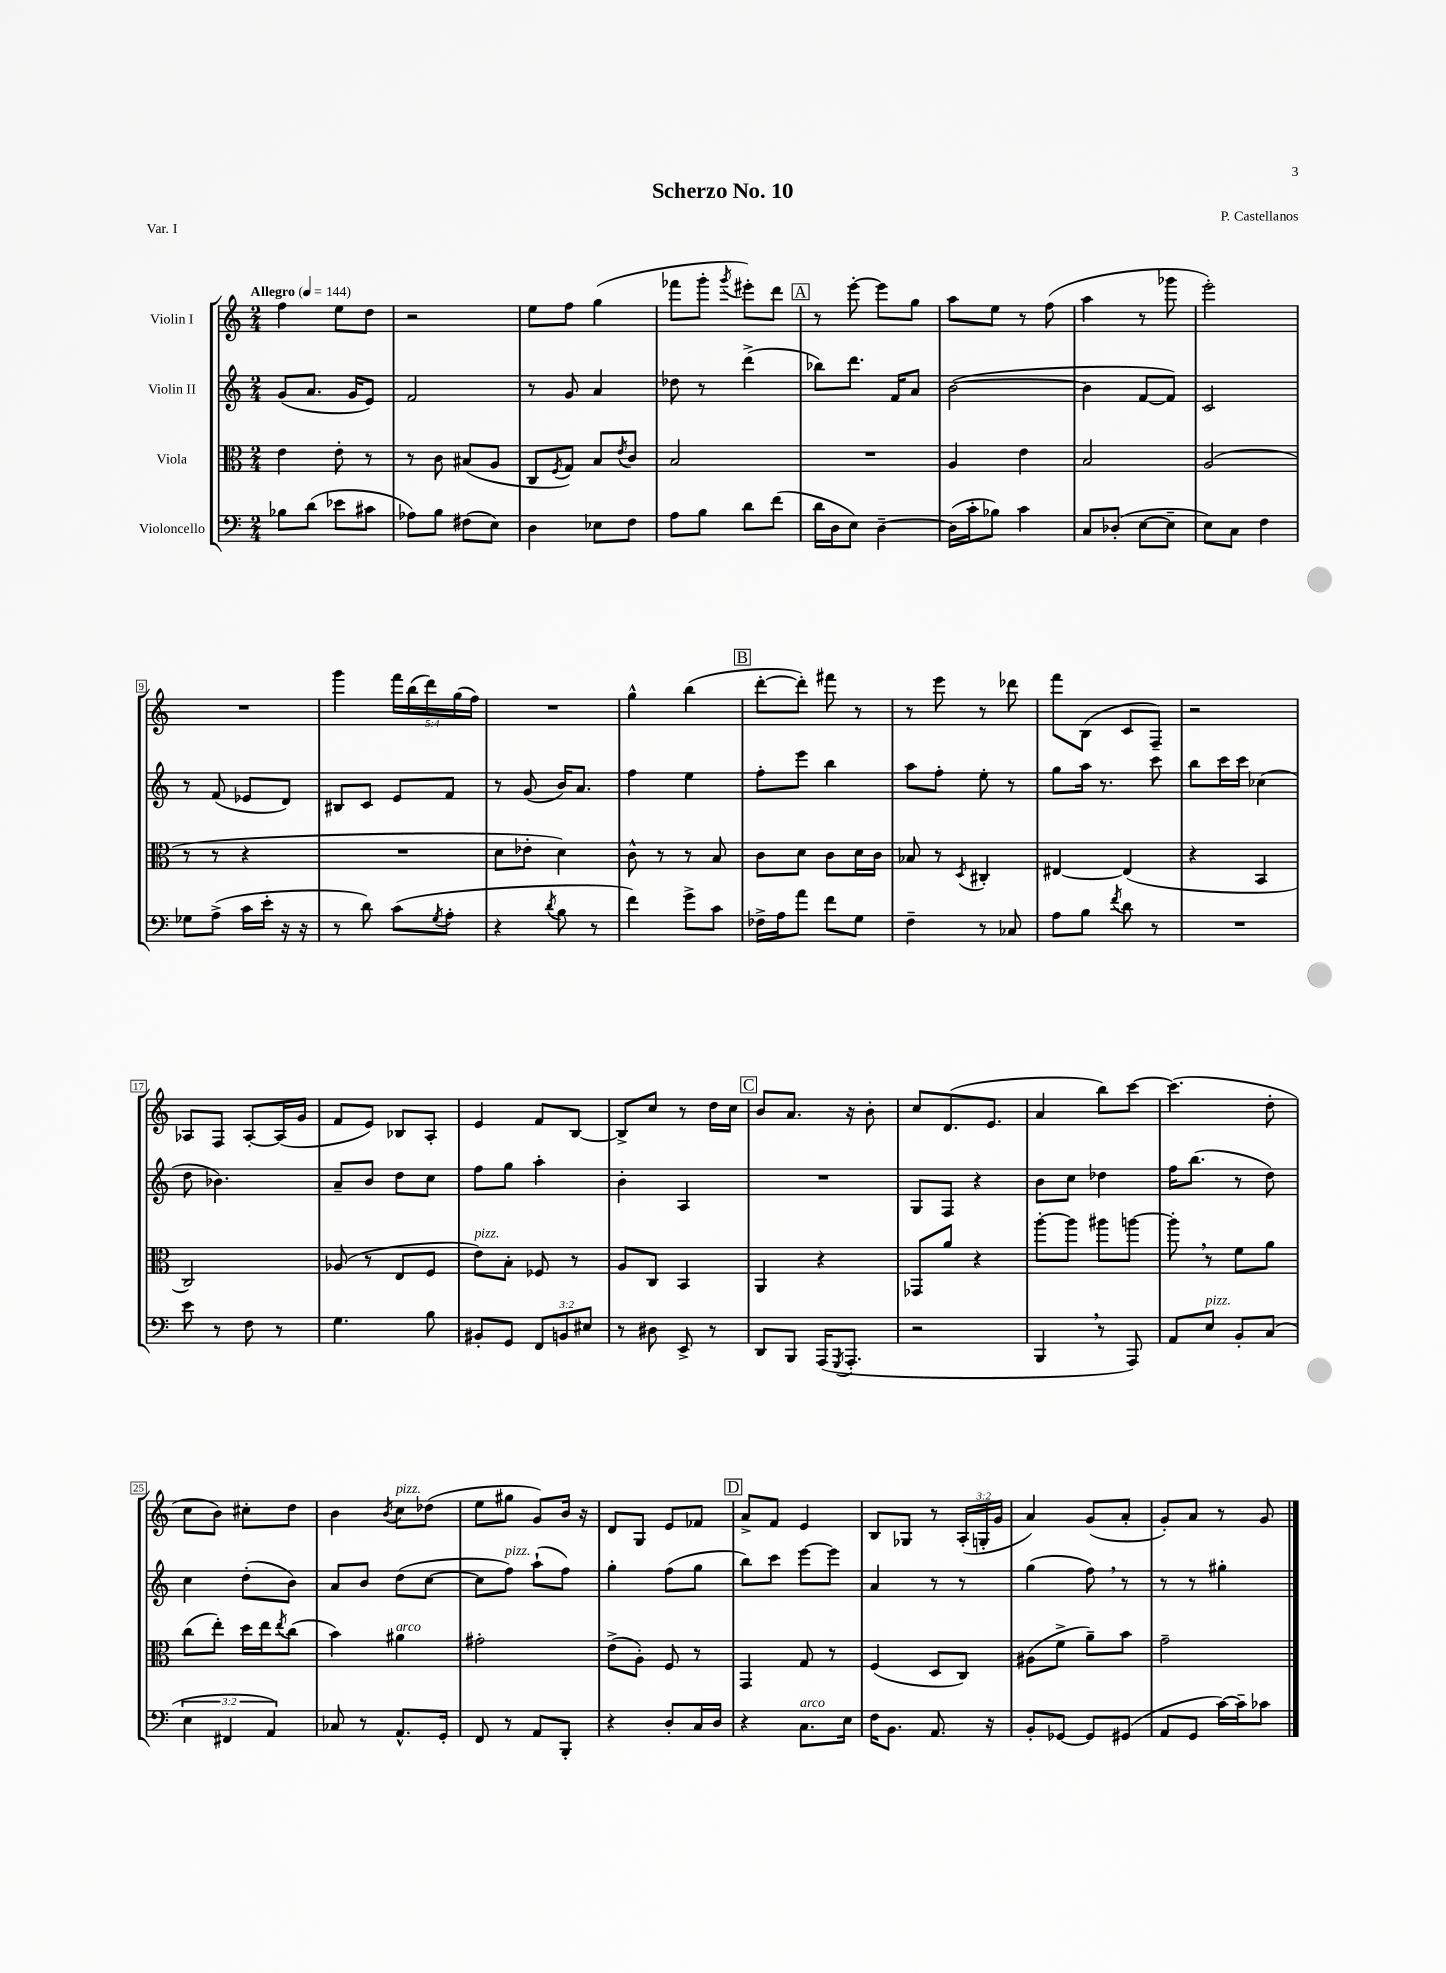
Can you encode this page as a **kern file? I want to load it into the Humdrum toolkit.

**kern	**kern	**kern	**kern
*staff4	*staff3	*staff2	*staff1
*clefF4	*clefC3	*clefG2	*clefG2
*k[]	*k[]	*k[]	*k[]
*M2/4	*M2/4	*M2/4	*M2/4
*MM144	*MM144	*MM144	*MM144
8B-\L	4e\	(8g/L	4ff\
(8d\J	.	8.a/J	.
8e-\L	8e'\	.	8ee\L
.	.	16g/LK	.
8c#\J	8r	8e/J)	8dd\J
=	=	=	=
8A-\L)	8r	2f/	2r
8B\J	8c\	.	.
(8F#\L	(8B#/L	.	.
8E\J)	8A/J	.	.
=	=	=	=
4D\	8C/L	8r	8ee\L
.	8qF/	.	.
.	8G/J)	8g/	8ff\J
8E-\L	8B/L	4a/	(4gg\
.	8qe/	.	.
8F\J	8c/J	.	.
=	=	=	=
8A\L	2B/	8dd-\	8fff-\L
8B\J	.	8r	8ggg'\J
.	.	.	8qggg/
8d\L	.	(4ddd^\	8eee#'\L)
(8f\J	.	.	8ddd\J
=	=	=	=
16d\LL	2r	8bb-\L)	8r
16D\J	.	.	.
8E\J)	.	8.ddd\J	[8eee'\
[4D~\	.	.	8eee\]L
.	.	16f/LK	.
.	.	8a/J	8gg\J
=	=	=	=
(16D\]LL	4A/	([2b\	8aa\L
16c'\J	.	.	.
8B-\J)	.	.	8ee\J
4c\	4e\	.	8r
.	.	.	(8ff\
=	=	=	=
8C/L	2B/	4b\]	4aa\
(8D-'/J	.	.	.
[8E\L	.	[8f/L	8r
8E~\]J	.	8f/]J)	8ggg-\
=	=	=	=
8E\L)	(2A/	2c/	2eee'\)
8C\J	.	.	.
4F\	.	.	.
=	=	=	=
8G-\L	8r	8r	2r
(8A^\J	8r	(8f/	.
16c\LL	4r	8e-/L	.
16e'\JJ	.	.	.
16r	.	8d/J)	.
16r	.	.	.
=	=	=	=
8r	2r	8B#/L	4ggg\
8d\)	.	8c/J	.
(8c\L	.	8e/L	20fff\LL
.	.	.	(20bb\
.	.	.	20ddd\)
8qG/	.	.	.
8A'\J	.	8f/J	.
.	.	.	(20gg\
.	.	.	20ff\JJ)
=	=	=	=
4r	8d\L	8r	2r
.	8e-'\J	(8g/	.
8qd/	.	.	.
8B\	4d\)	16b/LK)	.
.	.	8.a/J	.
8r	.	.	.
=	=	=	=
4f\)	8c^^\	4ff\	4gg^^\
.	8r	.	.
8g^\L	8r	4ee\	(4bb\
8c\J	8B/	.	.
=	=	=	=
16F-^\LL	8c\L	8ff'\L	[8ddd'\L
16A\J	.	.	.
8a\J	8d\J	8eee\J	8ddd'\]J)
8f\L	8c\L	4bb\	8fff#\
8G\J	16d\L	.	8r
.	16c\JJ	.	.
=	=	=	=
4F~\	8B-/	8aa\L	8r
.	8r	8ff'\J	8eee\
.	8qD/	.	.
8r	4C#'/	8ee'\	8r
8C-/	.	8r	8ddd-\
=	=	=	=
8A\L	[4E#/	8gg\L	8fff\L
8B\J	.	16aa\Jk	(8B\J
.	.	8.r	.
8qf/	.	.	.
8d\	(4E#/]	.	8c/L
8r	.	8ccc\	8F~/J)
=	=	=	=
2r	4r	8bb\L	2r
.	.	16ccc\L	.
.	.	16ccc\JJ	.
.	4BB/	(4cc-\	.
=	=	=	=
8e\	2C/)	8dd\	8A-/L
8r	.	4.b-\)	8F/J
8F\	.	.	[8A-'/L
8r	.	.	(16A-/]L
.	.	.	16g/JJ
=	=	=	=
4.G\	(8A-/	8a~/L	8f/L
.	8r	8b/J	8e/J)
.	8E/L	8dd\L	8B-/L
8B\	8F/J	8cc\J	8A'/J
=	=	=	=
8BB#'/L	8e\L)	8ff\L	4e/
8GG/J	8B'\J	8gg\J	.
12FF/L	8F-/	4aa'\	8f/L
12BB/	.	.	.
.	8r	.	[8B/J
12E#/J	.	.	.
=	=	=	=
8r	8A/L	4b'\	8B^/]L
8D#\	8C/J	.	8cc/J
8EE^/	4BB/	4A/	8r
8r	.	.	16dd\LL
.	.	.	16cc\JJ
=	=	=	=
8DD/L	4AA/	2r	8b/L
8BBB/J	.	.	8.a/J
(16AAA/LK	4r	.	.
8qGGG/	.	.	.
8.AAA'/J	.	.	16r
.	.	.	8b'\
=	=	=	=
2r	8GG-/L	8G/L	8cc/L
.	8a/J	8F/J	(8.d/
.	4r	4r	.
.	.	.	8.e/J
=	=	=	=
4BBB/	[8aa'\L	8b\L	4a/
.	8aa\]J	8cc\J	.
8r	8aa#\L	4dd-\	8bb\L)
8AAA/)	[8aa\J	.	[8ccc\J
=	=	=	=
8AA/L	8aa'\]	16ff\LK	(4.ccc\]
.	.	(8.bb\J	.
8E/J	8r	.	.
8BB'/L	8f\L	8r	.
(8C/J	8a\J	8dd\)	8dd'\
=	=	=	=
6E\	(8cc\L	4cc\	8cc\L
.	8ee'\J)	.	8b\J)
6FF#/	.	.	.
.	16dd\LL	(8dd'\L	8cc#'\L
.	16ee\J	.	.
6AA/)	.	.	.
.	8qee/	.	.
.	(8cc\J	8b\J)	8dd\J
=	=	=	=
8C-/	4b\)	8a/L	4b\
8r	.	8b/J	.
.	.	.	8qb/
8.AA^^/L	4a#\	(8dd\L	8cc\L
.	.	[8cc\J	(8dd-\J
16GG'/Jk	.	.	.
=	=	=	=
8FF/	2g#'\	8cc\]L	8ee\L
8r	.	8ff\J)	8gg#\J
8AA/L	.	(8aa`\L	8g/L)
8BBB'/J	.	8ff\J)	16b/Jk
.	.	.	16r
=	=	=	=
4r	(8e^\L	4gg'\	8d/L
.	8A'\J)	.	8G/J
8D'/L	8F/	(8ff\L	8e/L
16C/L	8r	8gg\J	8f-/J
16D/JJ	.	.	.
=	=	=	=
4r	4GG/	8bb\L)	8a^/L
.	.	8ccc\J	8f/J
8.C\L	8G/	[8eee\L	4e/
.	8r	8eee\]J	.
16E\Jk	.	.	.
=	=	=	=
16F\LK	(4F/	4a/	8B/L
8.BB\J	.	.	.
.	.	.	8G-/J
8.AA/	8D/L	8r	8r
.	8C/J)	8r	(24A'/LL
.	.	.	24G'/
16r	.	.	.
.	.	.	24g/JJ
=	=	=	=
8BB'/L	(8A#\L	(4gg\	4a/)
[8GG-/J	8f^\J	.	.
8GG-/]L	8a~\L)	8ff\)	(8g/L
(8GG#/J	8b\J	8r	8a'/J
=	=	=	=
8AA/L	2g~\	8r	8g'/L)
8GG/J	.	8r	8a/J
[16c\LL)	.	4gg#'\	8r
16c~\]J	.	.	.
8c-\J	.	.	8g/
==	==	==	==
*-	*-	*-	*-
